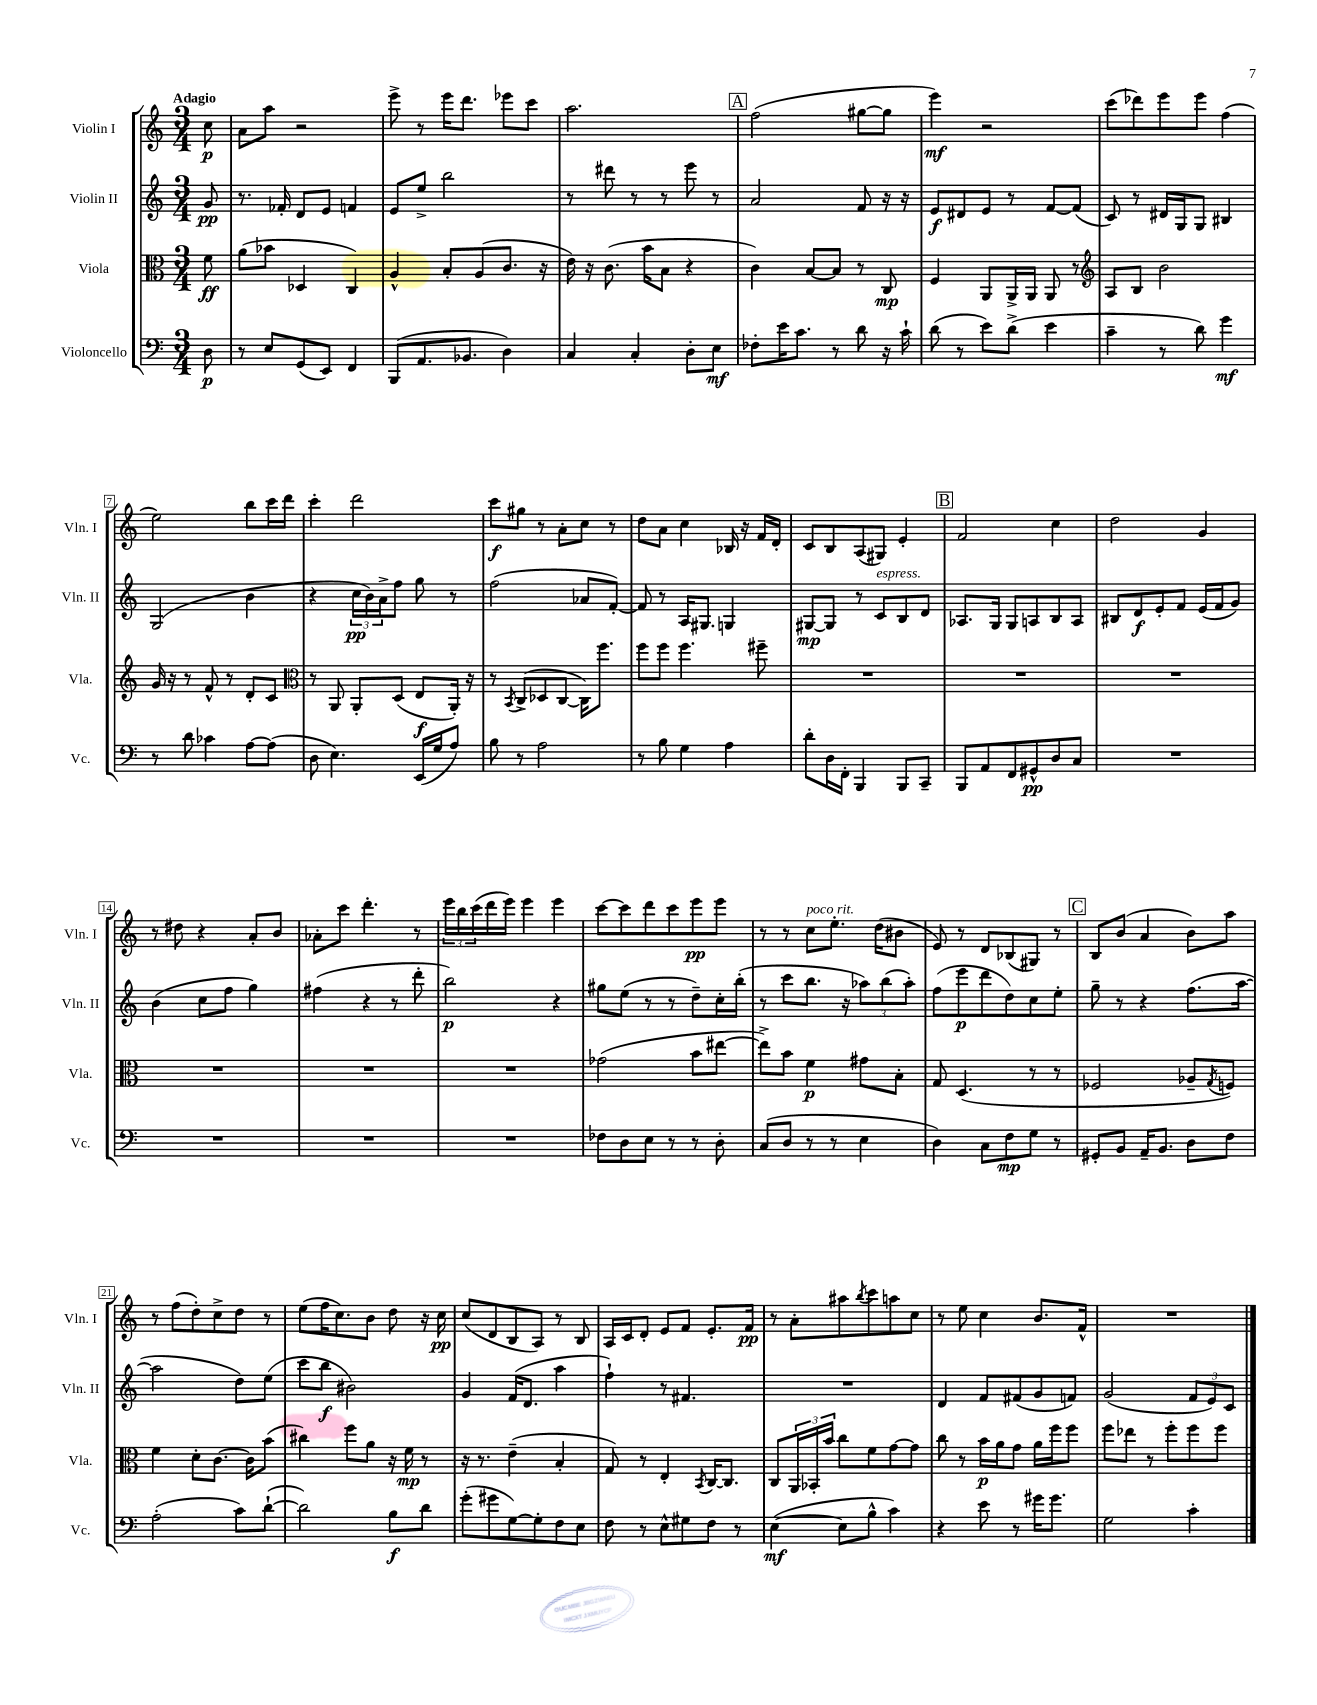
<<
\new StaffGroup <<
\new Staff = "s0" \with { instrumentName = "Violin I" shortInstrumentName = "Vln. I" } {
    \clef treble \key c \major \numericTimeSignature \time 3/4 \partial 8 \tempo "Adagio"
    c''8\p |
    a'8 a''8 r2 |
    e'''8-> r8 e'''16 d'''8. ees'''8 c'''8 |
    a''2. |
    \mark \markup { \box "A" } f''2( gis''8~ gis''8 |
    e'''4\mf) r2 |
    c'''8( des'''8) e'''8 e'''8 f''4( |
    e''2) b''8 c'''16 d'''16 |
    c'''4-. d'''2 |
    c'''8\f gis''8 r8 a'8-. c''8 r8 |
    d''8 a'8 c''4 bes16 r16 f'16 d'16-. |
    c'8 b8 a8( gis8) e'4-. |
    \mark \markup { \box "B" } f'2 c''4 |
    d''2 g'4 |
    r8 dis''8 r4 a'8-. b'8 |
    aes'8-. c'''8 d'''4.-. r8 |
    \tuplet 3/2 { e'''16 b''16 c'''16( } d'''16 e'''16) e'''4 e'''4 |
    c'''8~ c'''8 d'''8 c'''8 e'''8\pp e'''8 |
    r8 r8 c''8^\markup { \italic "poco rit." } e''8.-. d''16( bis'8 |
    e'8) r8 d'8 bes8( gis8) r8 |
    \mark \markup { \box "C" } b8 b'8( a'4 b'8) a''8 |
    r8 f''8( d''8-.) c''8-> d''8 r8 |
    e''8( f''16 c''8.) b'8 d''8 r16 c''16\pp |
    c''8( d'8 b8 a8) r8 b8 |
    a16 c'16 d'8-. e'8 f'8 e'8.-. f'16\pp |
    r8 a'8-. ais''8 \acciaccatura { b''8 } c'''8 a''8 c''8 |
    r8 e''8 c''4 b'8. f'16-^ |
    R2. \bar "|." |
}
\new Staff = "s1" \with { instrumentName = "Violin II" shortInstrumentName = "Vln. II" } {
    \clef treble \key c \major \numericTimeSignature \time 3/4 \partial 8
    g'8\pp |
    r8. fes'16-. d'8 e'8 f'4 |
    e'8 e''8-> b''2 |
    r8 dis'''8 r8 r8 e'''8 r8 |
    \mark \markup { \box "A" } a'2 f'8 r16 r16 |
    e'8\f dis'8 e'8 r8 f'8~ f'8( |
    c'8) r8 dis'16 g16 g8 bis4 |
    g2( b'4 |
    r4 \tuplet 3/2 { c''16\pp b'16) a'16-> } f''8 g''8 r8 |
    f''2( aes'8 f'8~-.) |
    f'8 r8 a16 gis8. g4 |
    gis8~\mp gis8 r8 c'8^\markup { \italic "espress." } b8 d'8 |
    \mark \markup { \box "B" } aes8. g16 g8 a8 b8 a8 |
    bis8 d'8\f e'8-. f'8 e'16( f'16 g'8) |
    b'4( c''8 f''8 g''4) |
    fis''4( r4 r8 d'''8-. |
    b''2\p) r4 |
    gis''8 e''8( r8 r8 d''8--) c''16-. b''16-.( |
    r8 c'''8 b''8. r16 \tuplet 3/2 { aes''8) b''8( aes''8-.) } |
    f''8( e'''8\p d'''8 d''8) c''8 e''8-. |
    \mark \markup { \box "C" } g''8-- r8 r4 f''8.( a''16~ |
    a''2 d''8) e''8( |
    c'''8 b''8\f bis'2) |
    g'4 f'16( d'8. a''4 |
    f''4-!) r8 fis'4. |
    R2. |
    d'4 f'8 fis'8( g'8 f'8) |
    g'2( \tuplet 3/2 { f'8 e'8) c'8 } \bar "|." |
}
\new Staff = "s2" \with { instrumentName = "Viola" shortInstrumentName = "Vla." } {
    \clef alto \key c \major \numericTimeSignature \time 3/4 \partial 8
    f'8\ff |
    a'8( bes'8 des4 c4) |
    a4-^ b8-. a8( c'8. r16 |
    e'16) r16 c'8.( b'16 b8 r4 |
    \mark \markup { \box "A" } c'4) b8~ b8 r8 c8\mp |
    f4 a,8 a,16-> a,16 a,8 r8 |
    \clef treble a8 b8 b'2 |
    g'16 r16 r8 f'8-^ r8 d'8-. c'8 |
    \clef alto r8 a,8 a,8-. d8( e8\f a,16-.) r16 |
    r8 \acciaccatura { b,8 } c8->( des8 c8~ c16) f''8. |
    f''8 f''8 f''4. fis''8-- |
    R2. |
    \mark \markup { \box "B" } R2. |
    R2. |
    R2. |
    R2. |
    R2. |
    ges'2( b'8 eis''8~ |
    eis''8->) b'8 f'4\p gis'8 b8-. |
    g8 d4.( r8 r8 |
    \mark \markup { \box "C" } fes2 aes8-- \acciaccatura { g8 } f8) |
    f'4 d'8-. c'8.~ c'16 b'8( |
    cis''4) f''8 a'8 r16 f'16\mp r8 |
    r16 r8. e'4--( b4-. |
    g8) r8 e4-. \acciaccatura { b,8 } c16~ c8. |
    c8 \tuplet 3/2 { a,16 bes,16-. b'16 } c''8 f'8 g'8~ g'8 |
    c''8 r8 b'16\p a'16 g'8 a'16 f''16 f''8 |
    f''8 ees''8 r8 f''8-. f''8 f''8 \bar "|." |
}
\new Staff = "s3" \with { instrumentName = "Violoncello" shortInstrumentName = "Vc." } {
    \clef bass \key c \major \numericTimeSignature \time 3/4 \partial 8
    d8\p |
    r8 e8 g,8( e,8) f,4 |
    b,,8( a,8. bes,8. d4) |
    c4 c4-. d8-. e8\mf |
    \mark \markup { \box "A" } fes8-. e'16 c'8. r8 d'8 r16 c'16-! |
    d'8( r8 e'8) d'8->( e'4 |
    c'4-- r8 d'8) g'4\mf |
    r8 d'8 ces'4 a8~ a8( |
    d8 e4.) e,16( g16 a8) |
    b8 r8 a2 |
    r8 b8 g4 a4 |
    d'8-. d16 f,16-. b,,4 b,,8 c,8-- |
    \mark \markup { \box "B" } b,,8 a,8 f,8 gis,8-^\pp d8 c8 |
    R2. |
    R2. |
    R2. |
    R2. |
    fes8 d8 e8 r8 r8 d8-. |
    c8( d8 r8 r8 e4 |
    d4) c8 f8\mp g8 r8 |
    \mark \markup { \box "C" } gis,8-. b,8 a,16-- b,8. d8 f8 |
    a2-.( c'8) d'8~-!( |
    d'2) b8\f d'8 |
    g'8-.( gis'8 g8~) g8-. f8 e8 |
    f8 r8 e8-^ gis8 f8 r8 |
    e4~\mf( e8 b8-^ c'4) |
    r4 e'8 r8 gis'16 gis'8. |
    g2 c'4-. \bar "|." |
}
>>
>>
\layout { \context { \Score \override BarNumber.stencil = #(make-stencil-boxer 0.1 0.3 ly:text-interface::print) } }
